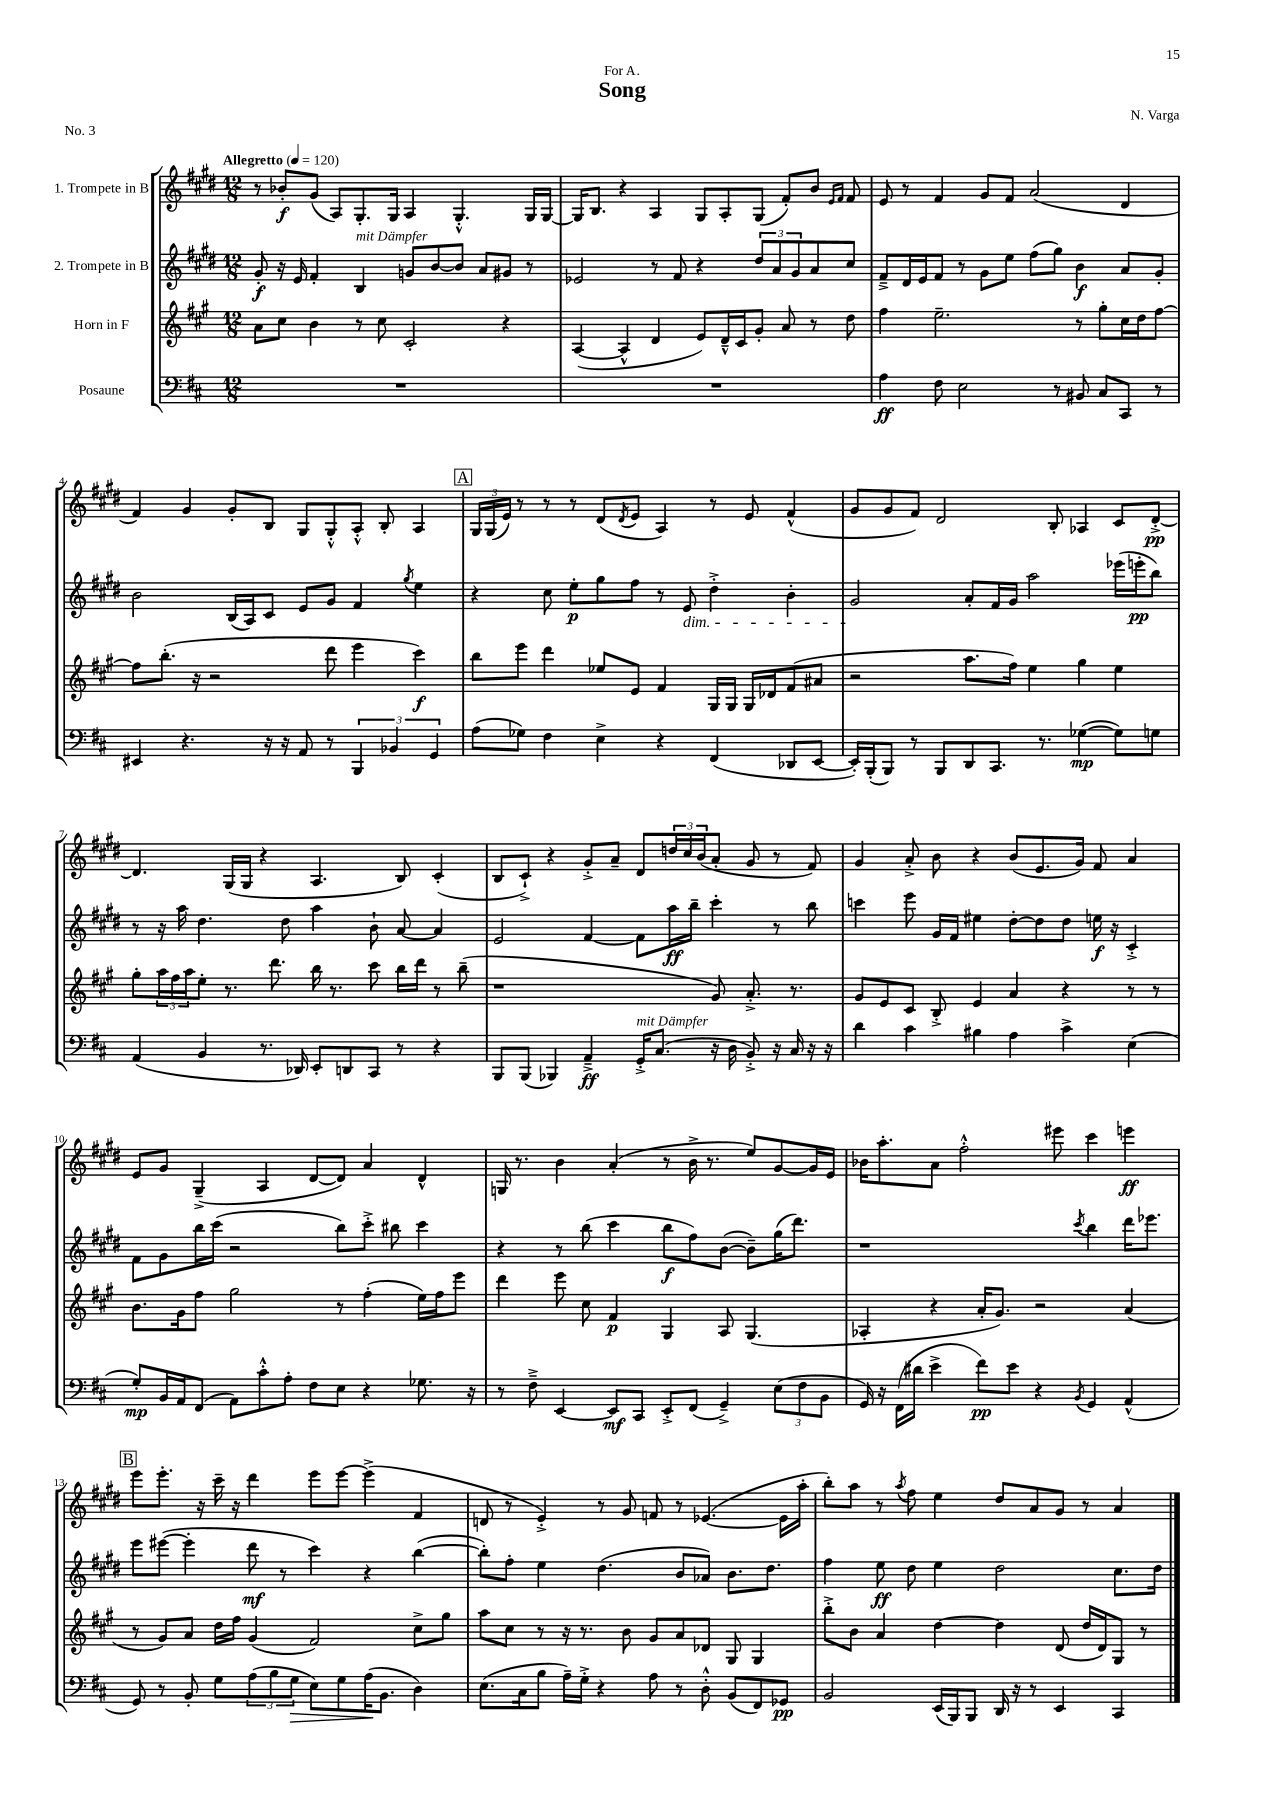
\header { title = "Song" composer = "N. Varga" dedication = "For A." piece = "No. 3" }
<<
\new StaffGroup <<
\new Staff = "s0" \with { instrumentName = "1. Trompete in B" } {
    \clef treble \key e \major \numericTimeSignature \time 12/8 \tempo "Allegretto" 4 = 120
    r8 bes'8-.\f gis'8( a8) gis8.-. gis16 a4 gis4.-.-^ gis16 gis16~ |
    gis16 b8. r4 a4 gis8 a8-. gis8( fis'8-.) b'8 \grace { e'16 fis'16 } fis'8 |
    e'8 r8 fis'4 gis'8 fis'8 a'2( dis'4 |
    fis'4) gis'4 gis'8-. b8 gis8 gis8-.-^ a8-.-^ b8-. a4 |
    \mark \markup { \box "A" } \tuplet 3/2 { gis16 gis16( e'16) } r8 r8 r8 dis'8( \acciaccatura { dis'8 } e'8 a4) r8 e'8 fis'4-^( |
    gis'8 gis'8 fis'8) dis'2 b8-. aes4 cis'8 dis'8~-.->\pp |
    dis'4. gis16( gis16 r4 a4. b8) cis'4-.( |
    b8 cis'8-!->) r4 gis'8-.-> a'8-- dis'8 \tuplet 3/2 { d''16 cis''16 b'16( } a'8-. gis'8 r8 fis'8) |
    gis'4 a'8-.-> b'8 r4 b'8( e'8. gis'16) fis'8 a'4 |
    e'8 gis'8 gis4--->( a4 dis'8~ dis'8) a'4 dis'4-^ |
    g16 r8. b'4 a'4-.( r8 b'16-> r8. e''8) gis'8~ gis'16 e'16 |
    bes'16 a''8.-. a'8 fis''2-.-^ eis'''8 cis'''4 e'''4\ff |
    \mark \markup { \box "B" } e'''8 e'''8.-. r16 cis'''16-- r16 dis'''4 e'''8 e'''8~ e'''4->( fis'4 |
    d'8 r8 e'4-.->) r8 gis'8 f'8 r8 ees'4.~( ees'16 a''16-. |
    b''8-.) a''8 r8 \acciaccatura { a''8 } fis''8 e''4 dis''8 a'8 gis'8 r8 a'4 \bar "|." |
}
\new Staff = "s1" \with { instrumentName = "2. Trompete in B" } {
    \clef treble \key e \major \numericTimeSignature \time 12/8
    gis'8-.\f r16 e'16 fis'4-. b4^\markup { \italic "mit Dämpfer" } g'8 b'8~ b'8 a'8 gis'8 r8 |
    ees'2 r8 fis'8 r4 \tuplet 3/2 { dis''8 a'8 gis'8 } a'8 cis''8 |
    fis'8---> dis'16 e'16 fis'8 r8 gis'8 e''8 fis''8( gis''8) b'4\f a'8 gis'8-. |
    b'2 b16( a16) cis'8 e'8 gis'8 fis'4 \acciaccatura { gis''8 } e''4 |
    \mark \markup { \box "A" } r4 cis''8 e''8-.\p gis''8 fis''8 r8 e'8\dim dis''4-.-> b'4-. |
    gis'2\! a'8-. fis'16 gis'16 a''2 ees'''16( e'''16-.\pp b''8) |
    r8 r16 a''16 dis''4. dis''8 a''4 b'8-! a'8~ a'4 |
    e'2 fis'4~ fis'8 a''16\ff b''16-- cis'''4-. r8 b''8 |
    c'''4 e'''8 gis'16 fis'16 eis''4 dis''8~-. dis''8 dis''8 e''16\f r16 cis'4-.-> |
    fis'8 gis'8 b''16 cis'''16( r2 b''8) cis'''8-.-> bis''8 cis'''4 |
    r4 r8 b''8( cis'''4 b''8\f fis''8) b'8~( b'8--) gis''16( dis'''8.) |
    r1 \acciaccatura { cis'''8 } b''4 dis'''16 ees'''8. |
    \mark \markup { \box "B" } e'''8 eis'''8~( eis'''4-. dis'''8\mf r8 cis'''4) r4 b''4~( |
    b''8-.) fis''8-. e''4 dis''4.( b'8 aes'8) b'8. dis''8. |
    fis''4 e''8\ff dis''8 e''4 dis''2 cis''8. dis''16 \bar "|." |
}
\new Staff = "s2" \with { instrumentName = "Horn in F" } {
    \clef treble \key a \major \numericTimeSignature \time 12/8
    a'8 cis''8 b'4 r8 cis''8 cis'2-. r4 |
    a4~( a4-^ d'4 e'8) d'16---^ cis'16 gis'8-. a'8 r8 d''8 |
    fis''4 e''2.-- r8 gis''8-. cis''16 d''16 fis''8~ |
    fis''8 b''8.-.( r16 r2 d'''8 e'''4 cis'''4\f) |
    \mark \markup { \box "A" } b''8 e'''8 d'''4 ees''8 e'8 fis'4 gis16 gis16 gis16 des'16 fis'8( ais'8 |
    r2 a''8. fis''16) e''4 gis''4 e''4 |
    gis''8-. \tuplet 3/2 { a''16 fis''16 a''16 } e''8-. r8. d'''8. b''16 r8. cis'''8 b''16 d'''16 r8 b''8--( |
    r1 gis'8) a'8.-.-> r8. |
    gis'8 e'8 cis'8 b8-.-> e'4 a'4 r4 r8 r8 |
    b'8. gis'16 fis''8 gis''2 r8 fis''4-.( e''16) fis''16 e'''8 |
    d'''4 e'''8 cis''8 fis'4\p gis4 a8 gis4.( |
    aes4-. r4 a'16-. gis'8.) r2 a'4( |
    \mark \markup { \box "B" } r8 gis'8) a'8 d''16 fis''16 gis'4( fis'2) cis''8-> gis''8 |
    a''8 cis''8 r8 r16 r8. b'8 gis'8 a'8 des'8 gis8 gis4 |
    b''8-.-> b'8 a'4 d''4~ d''4 d'8( d''16 d'16) gis8 r8 \bar "|." |
}
\new Staff = "s3" \with { instrumentName = "Posaune" } {
    \clef bass \key d \major \numericTimeSignature \time 12/8
    R1. |
    R1. |
    a4\ff fis8 e2 r8 bis,8 cis8 cis,8 r8 |
    eis,4 r4. r16 r16 a,8 r8 \tuplet 3/2 { b,,4 bes,4 g,4 } |
    \mark \markup { \box "A" } a8( ges8) fis4 e4-> r4 fis,4( des,8 e,8~ |
    e,16-.) b,,16-.( b,,8) r8 b,,8 d,8 cis,8. r8. ges4~\mp( ges8) g8 |
    a,4( b,4 r8. des,16) e,8-. d,8 cis,8 r8 r4 |
    b,,8 b,,8( bes,,4) a,4--->\ff g,16-.->^\markup { \italic "mit Dämpfer" } cis8.( r16 d16 b,8-.->) r16 cis16 r16 r16 |
    d'4 cis'4 bis4 a4 cis'4-> e4( |
    g8-.\mp) b,16 a,16 fis,8( a,8) cis'8-.-^ a8-. fis8 e8 r4 ges8. r16 |
    r8 fis8---> e,4~ e,8\mf cis,8 e,8-.-> fis,8( g,4--->) \tuplet 3/2 { e8( fis8 b,8 } |
    g,16) r16 fis,16( dis'16 e'4-> fis'8\pp) e'8 r4 \acciaccatura { b,8 } g,4 a,4-^( |
    \mark \markup { \box "B" } g,8) r8 b,8-. g8 \tuplet 3/2 { a8( b8 g8\> } e8) g8 a16\!( b,8. d4) |
    e8.( cis16 b8 a16--) g16-.-> r4 a8 r8 d8-.-^ b,8( fis,8) ges,8\pp |
    b,2 e,16( b,,16) b,,8 d,16 r16 r8 e,4 cis,4 \bar "|." |
}
>>
>>
